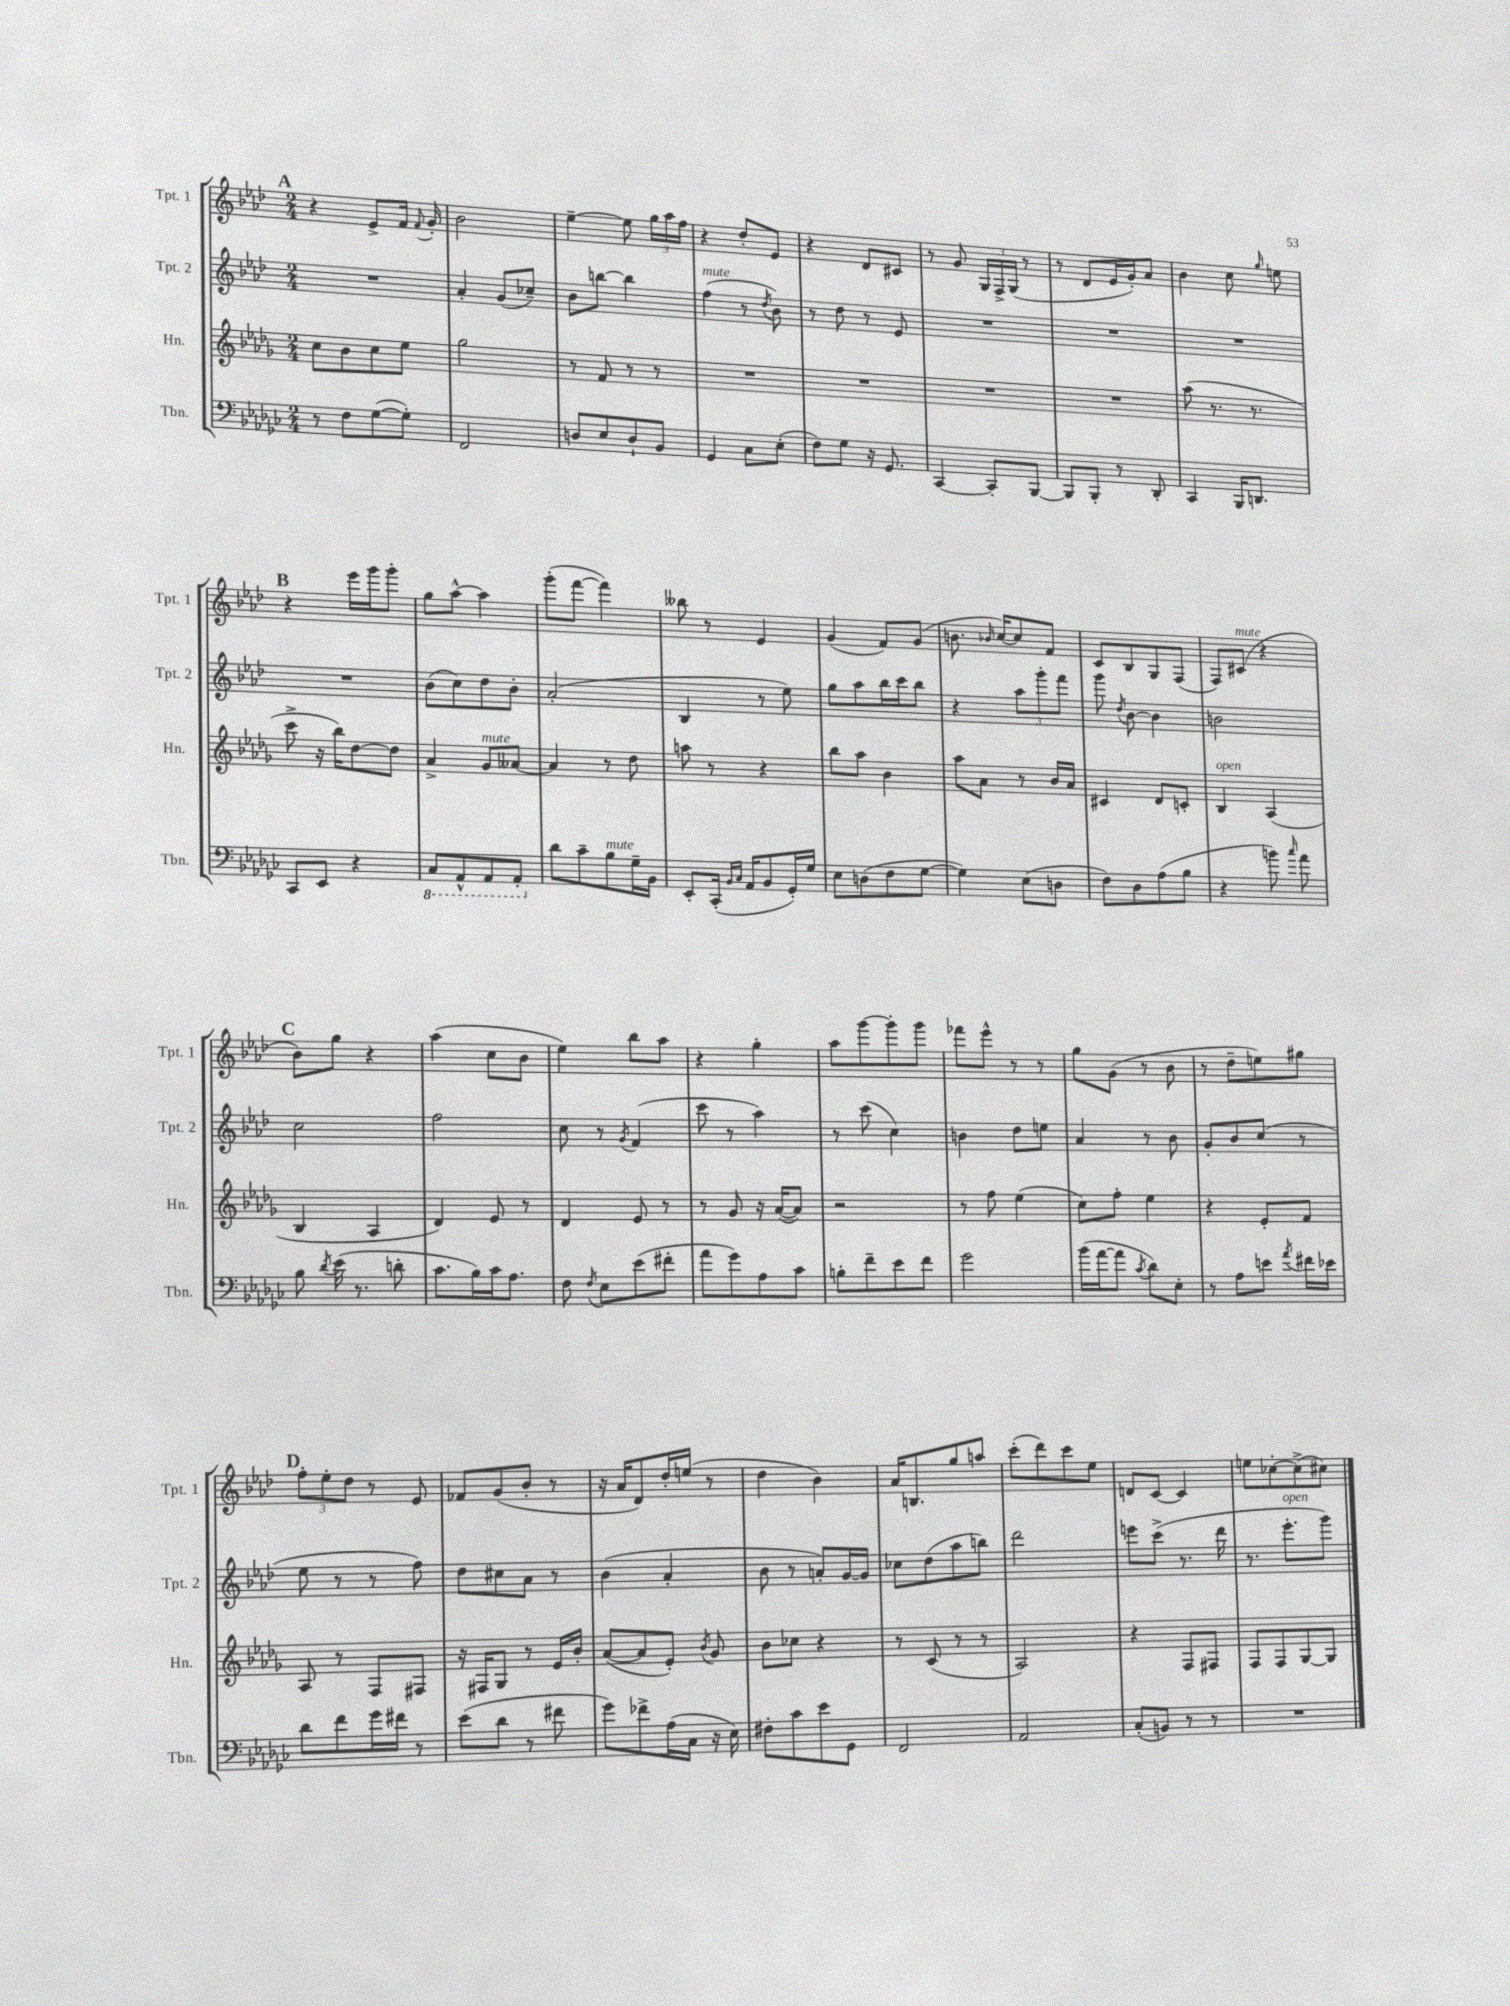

**kern	**kern	**kern	**kern
*staff4	*staff3	*staff2	*staff1
*clefF4	*clefG2	*clefG2	*clefG2
*k[b-e-a-d-g-c-]	*k[b-e-a-d-g-]	*k[b-e-a-d-]	*k[b-e-a-d-]
*M2/4	*M2/4	*M2/4	*M2/4
8r	8cc	2r	4r
8F	8b-	.	.
([8G-	8cc	.	8e-^
8G-'])	8ee-	.	16f
.	.	.	8qqf
.	.	.	16g'
=	=	=	=
2FF	2gg-	4a-'	2b-
.	.	(8g	.
.	.	8cc-~)	.
=	=	=	=
8D	8r	8b-	[4ee-~
8E-	8f	[8bb	.
8D`	8r	4bb]	8ee-]
8BB-	8r	.	24gg
.	.	.	24aa-
.	.	.	24ff
=	=	=	=
4GG-	2r	(4ff	4r
8C-	.	8r	8dd-'
.	.	8qdd-	.
(8E-'	.	8b-)	8e-
=	=	=	=
8F)	2r	8r	4r
8G-	.	8dd-	.
16r	.	8r	8d-
8.GG-	.	.	.
.	.	8e-	8c#
=	=	=	=
[4CC-	2r	2r	8r
.	.	.	8g
8CC-']	.	.	24G
.	.	.	24F^
.	.	.	(24G
[8BBB-	.	.	8r
=	=	=	=
8BBB-]	2r	2r	8r
8BBB-'	.	.	8d-
8r	.	.	16e-
.	.	.	16g')
8DD-'	.	.	8a-
=	=	=	=
4CC-	(8aa-	2r	4b-
.	8.r	.	.
16BBB-	.	.	8cc
8.DD	8.r	.	.
.	.	.	16qqgg
.	.	.	8ee
=	=	=	=
8CC-	8ccc^	2r	4r
8EE-	16r	.	.
.	16bb-)	.	.
4r	[8dd-	.	16eee-
.	.	.	16ggg
.	8dd-]	.	8ggg'
=	=	=	=
8CC-	4a-^	(8b-	8gg
8AAA-^^	.	8cc)	[8aa-^^
8AAA-	8g-	8dd-	4aa-]
8AAA-'	[8a--	8b-'	.
=	=	=	=
8d-	4a--]	(2a-'	(8ggg'
8c-~	.	.	[8fff
8B-	8r	.	4fff])
16G-~	8dd-	.	.
16BB-	.	.	.
=	=	=	=
8EE-'	8aa	4B-	8bb--
(16CC-'	8r	.	8r
16qqBB-	.	.	.
16qqC-	.	.	.
16AA-	.	.	.
8BB-	4r	8r	4e-
16GG-')	.	8ee-)	.
16G-	.	.	.
=	=	=	=
8E-	8bb-	8gg	(4g
(8D	8aa-	8aa-	.
8F	4b-	16bb-	8f)
.	.	16ccc	.
[8G-	.	8bb-	(8g
=	=	=	=
4G-])	8aa-	4r	8.b
.	8a-	.	.
.	.	.	16qqb-
.	.	.	[16cc)
(8E-	8r	12aa-	8cc]
.	.	12ggg'	.
8D	16b-	.	8f
.	.	12fff	.
.	16a-	.	.
=	=	=	=
8F)	4c#	8ggg	8c
.	.	8qdd-	.
8D-	.	[8b-	8B-
(8A-	8d-	4b-]	8G
8B-	8c'	.	(8F
=	=	=	=
4r	4B-	2b	8F)
.	.	.	(8c#
8b)	(4A-	.	4r
16qqcc-	.	.	.
8a-	.	.	.
=	=	=	=
8B-	4B-	2cc	8b-)
8qd-	.	.	.
(16e-	.	.	8gg
8.r	.	.	.
.	4A-	.	4r
8d'	.	.	.
=	=	=	=
8.c-	4d-)	2ff	(4aa-
16B-)	.	.	.
16c-	8e-	.	8cc
8.A-	.	.	.
.	8r	.	8b-
=	=	=	=
8F	4d-	8cc	4ee-)
8qF	.	.	.
8E-	.	8r	.
.	.	8qg	.
(8e-	8e-	(4f	8bb-
8f#'	8r	.	8aa-
=	=	=	=
8a-	8r	8ccc	4r
8g-)	8g-	8r	.
8A-	16r	4aa-)	4gg'
.	([16a-	.	.
8c-	8a-])	.	.
=	=	=	=
8B'	2r	8r	8aa-
8f~	.	(8ccc	[8ggg
8e-	.	4cc)	8ggg']
8f	.	.	8ggg
=	=	=	=
2g-	8r	4b	8fff-
.	8ff	.	8eee-^^
.	(4ee-	8dd-	8r
.	.	8ee	8r
=	=	=	=
(16b-	8cc)	4a-	8gg
[16a-	.	.	.
8a-]	8ff'	.	(8g
8qc-	.	.	.
8d-)	4ee-	8r	8r
8E-'	.	8b-	8b-
=	=	=	=
8r	4r	8g'	8r
8A-	.	8b-	8dd-~
8e	8e-'	(8cc	8ee)
8qa-	.	.	.
16f#	8f	8r	8gg#
16e-	.	.	.
=	=	=	=
8d-	8A-	8ee-	12ff'
.	.	.	12ee-'
8f	8r	8r	.
.	.	.	12dd-
16g-	8F	8r	8r
16f#	.	.	.
8r	8F#	8ff)	8e-
=	=	=	=
(8e-	16r	8dd-	8f-
.	16F#	.	.
8d-	8G-	8cc#	(8g
8r	8r	8a-	8b-'
8f#	16e-	8r	8r
.	16b-'	.	.
=	=	=	=
8g-)	([8a-	(4b-	16r
.	.	.	16a-
8f-^	8a-]	.	8d-)
(16A-	8e-')	4a-'	16dd-'
16C-	.	.	(16ee
.	8qb-	.	.
16r	8g-	.	8r
16E-)	.	.	.
=	=	=	=
8F#'	8b-	8b-	4dd-
8c-	8cc-	8r	.
8e-	4r	8a')	4b-)
8GG-	.	[16g	.
.	.	16g]	.
=	=	=	=
2FF	8r	8cc-	16a-
.	.	.	8.B
.	(8c	(8dd-	.
.	8r	8aa-	8gg
.	8r	8bb)	8aa
=	=	=	=
2AA-	2A-)	2ddd-	(8ccc'
.	.	.	8ddd-)
.	.	.	8ccc
.	.	.	8ee-
=	=	=	=
(8C-'	4r	8eee	8d
8BB)	.	(8ccc^	[8c
8r	8F	8.r	4c]
8r	8F#	.	.
.	.	16ddd-	.
=	=	=	=
2r	8F	8.r	8ee
.	8F	.	[8cc-'
.	.	8.eee-'	.
.	[8G-	.	(8cc-^]
.	8G-]	8ggg)	8cc#)
==	==	==	==
*-	*-	*-	*-
